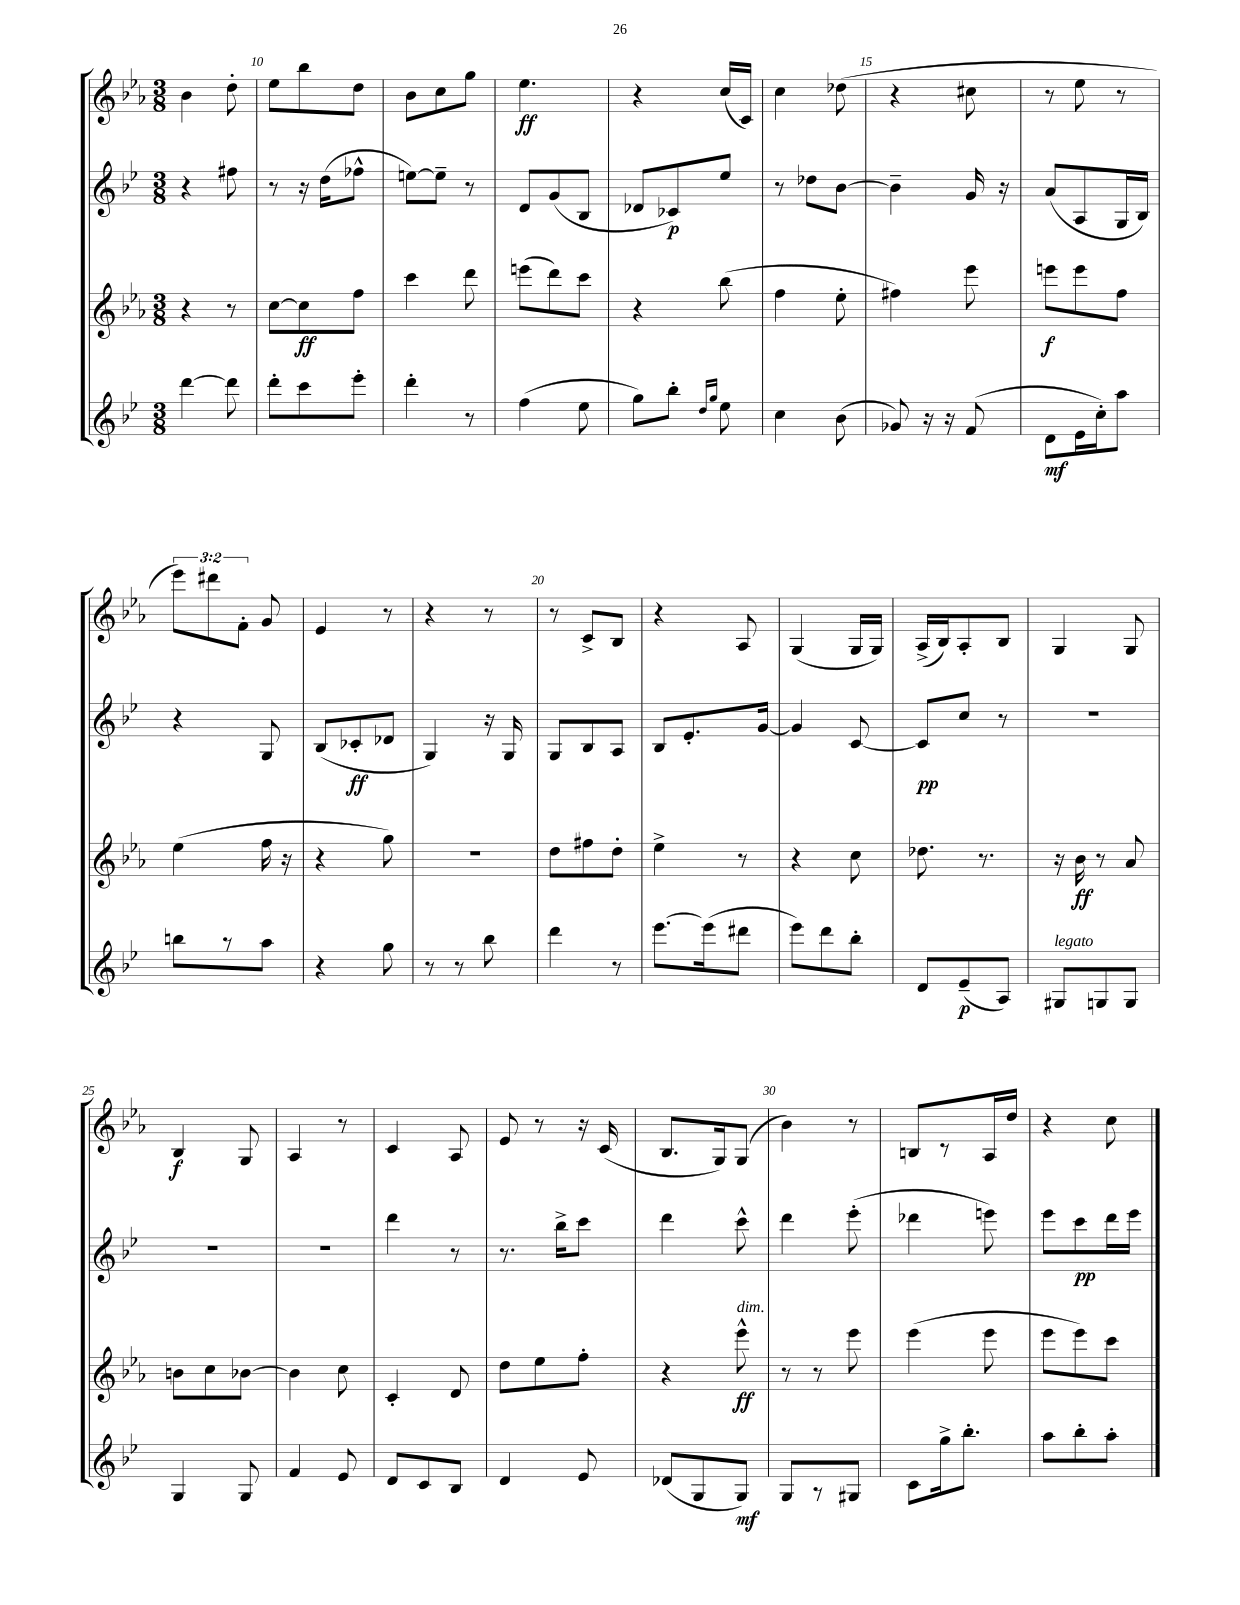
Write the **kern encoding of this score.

**kern	**kern	**kern	**kern
*staff4	*staff3	*staff2	*staff1
*clefG2	*clefG2	*clefG2	*clefG2
*k[b-e-]	*k[b-e-a-]	*k[b-e-]	*k[b-e-a-]
*M3/8	*M3/8	*M3/8	*M3/8
[4ddd	4r	4r	4b-
8ddd]	8r	8ff#	8dd'
=	=	=	=
8ddd'	[8cc	8r	8ee-
8ccc	8cc]	16r	8bb-
.	.	(16dd	.
8eee-'	8ff	8ff-^^	8dd
=	=	=	=
4ddd'	4ccc	[8ee)	8b-
.	.	8ee~]	8cc
8r	8ddd	8r	8gg
=	=	=	=
(4ff	(8eee	8d	4.ee-
.	8ddd)	(8g	.
8ee-	8ccc	8B-	.
=	=	=	=
8gg)	4r	8d-	4r
8bb-'	.	8c-)	.
16qqdd	.	.	.
16qqgg	.	.	.
8ee-	(8bb-	8ee-	(16cc
.	.	.	16c)
=	=	=	=
4cc	4ff	8r	4cc
.	.	8dd-	.
(8b-	8ee-'	[8b-	(8dd-
=	=	=	=
8g-)	4ff#)	4b-~]	4r
16r	.	.	.
16r	.	.	.
(8f	8eee-	16g	8cc#
.	.	16r	.
=	=	=	=
8d	8eee	(8a	8r
16e-	8eee	8A	8ee-
16cc')	.	.	.
8aa	8ff	16G	8r
.	.	16B-)	.
=	=	=	=
8bb	(4ee-	4r	12eee-)
.	.	.	12ddd#
8r	.	.	.
.	.	.	12f'
8aa	16ff	8G	8g
.	16r	.	.
=	=	=	=
4r	4r	(8B-	4e-
.	.	8c-'	.
8gg	8gg)	8d-	8r
=	=	=	=
8r	4.r	4G)	4r
8r	.	.	.
8bb-	.	16r	8r
.	.	16G	.
=	=	=	=
4ddd	8dd	8G	8r
.	8ff#	8B-	8c^
8r	8dd'	8A	8B-
=	=	=	=
[8.eee-	4ee-^	8B-	4r
.	.	8.e-'	.
(16eee-]	.	.	.
8ddd#	8r	.	8A-
.	.	[16g	.
=	=	=	=
8eee-)	4r	4g]	(4G
8ddd	.	.	.
8bb-'	8cc	[8c	16G
.	.	.	16G)
=	=	=	=
8d	8.dd-	8c]	(16A-^
.	.	.	16B-)
(8e-~	.	8cc	8A-'
.	8.r	.	.
8A)	.	8r	8B-
=	=	=	=
8G#	16r	4.r	4G
.	16b-	.	.
8G	8r	.	.
8G	8a-	.	8G
=	=	=	=
4G	8b	4.r	4B-
.	8cc	.	.
8G	[8b-	.	8G
=	=	=	=
4f	4b-]	4.r	4A-
8e-	8cc	.	8r
=	=	=	=
8d	4c'	4ddd	4c
8c	.	.	.
8B-	8d	8r	8A-
=	=	=	=
4d	8dd	8.r	8e-
.	8ee-	.	8r
.	.	16bb-^	.
8e-	8ff'	8ccc	16r
.	.	.	(16c
=	=	=	=
(8d-	4r	4ddd	8.B-
8G	.	.	.
.	.	.	16G)
8G)	8eee-^^	8ccc^^	(8G
=	=	=	=
8G	8r	4ddd	4b-)
8r	8r	.	.
8G#	8eee-	(8eee-'	8r
=	=	=	=
8c	(4eee-	4ddd-	8B
16gg^	.	.	8r
8.bb-'	.	.	.
.	8eee-	8eee)	16A-
.	.	.	16dd
=	=	=	=
8aa	8eee-	8eee-	4r
8bb-'	8eee-)	8ccc	.
8aa'	8ccc	16ddd	8cc
.	.	16eee-	.
==	==	==	==
*-	*-	*-	*-
